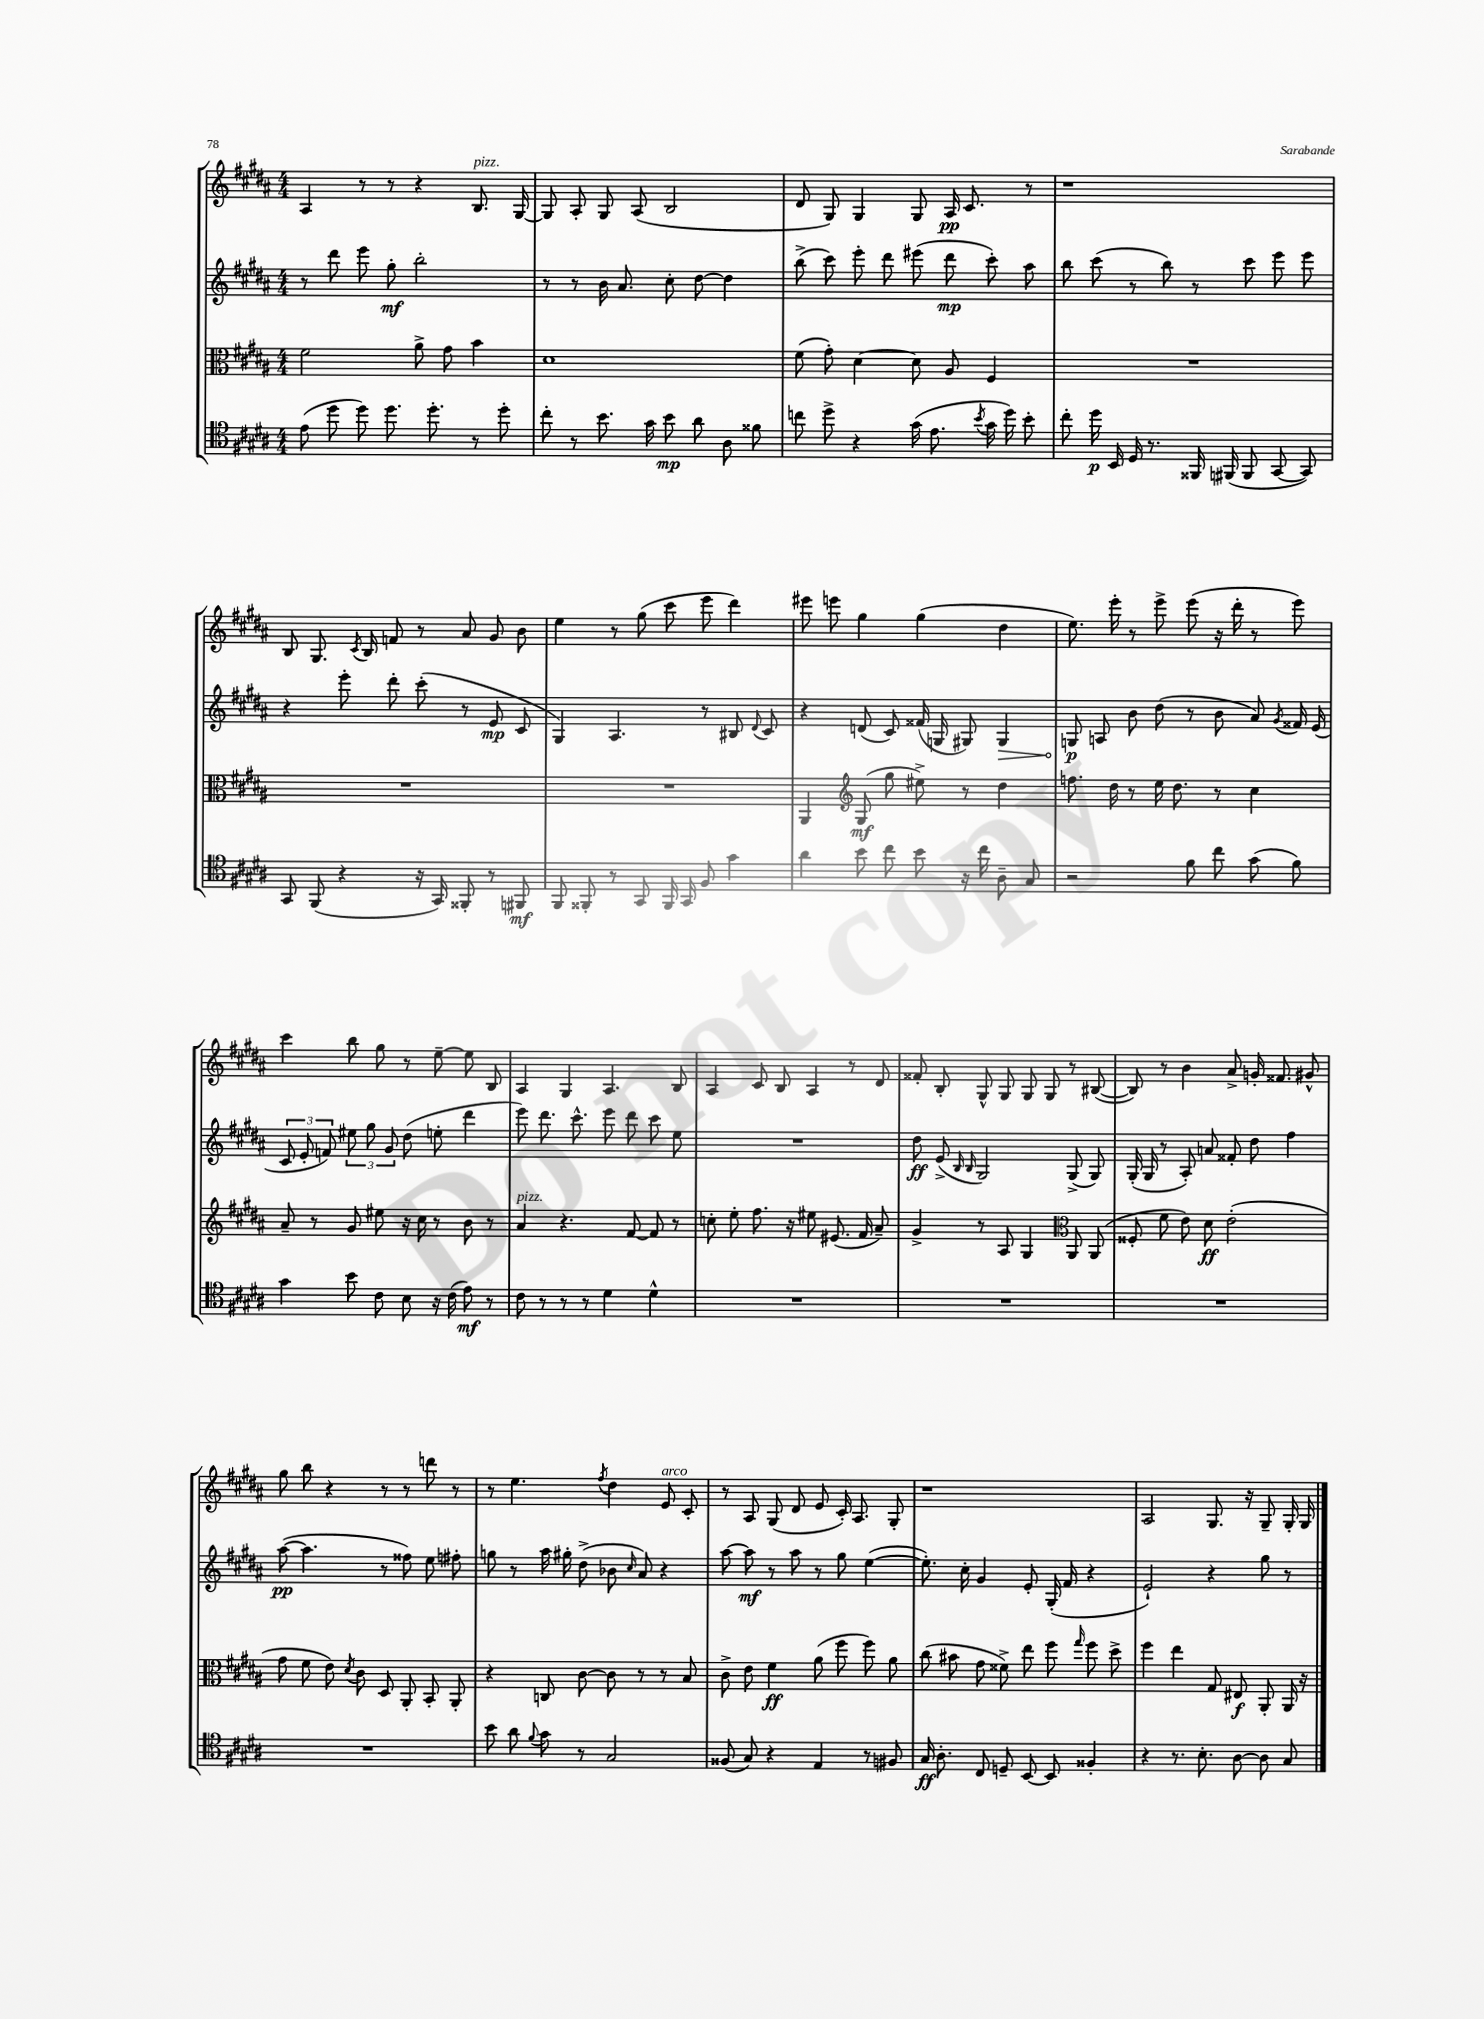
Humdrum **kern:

**kern	**kern	**kern	**kern
*staff4	*staff3	*staff2	*staff1
*clefC4	*clefC3	*clefG2	*clefG2
*k[f#c#g#d#a#]	*k[f#c#g#d#a#]	*k[f#c#g#d#a#]	*k[f#c#g#d#a#]
*M4/4	*M4/4	*M4/4	*M4/4
(8e\	2f#\	8r	4A#/
8dd#\	.	8ddd#\	.
8dd#\)	.	8eee\	8r
8.dd#\	.	8gg#'\	8r
.	8a#^\	2bb'\	4r
8.dd#'\	.	.	.
.	8g#\	.	.
8r	4b\	.	8.B/
8dd#'\	.	.	.
.	.	.	[16G#/
=	=	=	=
8cc#'\	1d#	8r	8G#/]
8r	.	8r	8A#'/
8.b\	.	16b\	8G#/
.	.	8.a#/	.
.	.	.	(8A#/
16g#\	.	.	.
8b\	.	8cc#'\	2B/
8a#\	.	[8dd#\	.
8A#\	.	4dd#\]	.
8f##\	.	.	.
=	=	=	=
8cc\	(8f#\	(8bb^\	8d#/
8dd#^\	8g#'\)	8ccc#\)	8G#/)
4r	[4d#\	8eee'\	4G#/
.	.	8ddd#\	.
(16g#\	8d#\]	(8eee#\	8G#/
8.e\	.	.	.
.	8A#/	8ddd#\	16A#/
.	.	.	8.c#/
8qb/	.	.	.
16g#\	4F#/	8ccc#'\)	.
16dd#\)	.	.	.
8b'\	.	8aa#\	8r
=	=	=	=
8cc#'\	1r	8bb\	1r
16dd#\	.	(8ccc#\	.
16BB/	.	.	.
16D#/	.	8r	.
8.r	.	.	.
.	.	8bb\)	.
16FF##/	.	8r	.
(16FF#/	.	.	.
8FF#/	.	8ccc#\	.
[8GG#/	.	8eee\	.
8GG#/])	.	8eee\	.
=	=	=	=
8GG#/	1r	4r	8B/
(8FF#/	.	.	8.G#/
4r	.	8eee'\	.
.	.	.	8qc#/
.	.	.	16B/
.	.	8ddd#'\	8f/
16r	.	(8ccc#'\	8r
16GG#/)	.	.	.
8FF##'/	.	8r	8a#/
8r	.	8e/	8g#/
8FF#/	.	8c#/	8b\
=	=	=	=
8FF#/	1r	4G#/)	4ee\
8FF##'/	.	.	.
8r	.	4.A#/	8r
8GG#/	.	.	(8gg#\
16FF##/	.	.	8ccc#\
16GG#/	.	.	.
8F#/	.	8r	8eee\
4g#\	.	8B#/	4ddd#\)
.	.	8qqd#/	.
.	.	8c#/	.
=	=	=	=
4a#\	4AA#/	4r	8eee#\
.	.	.	8eee\
*	*clefG2	*	*
8b\	(8G#/	(8d/	4gg#\
8cc#\	8gg#\	8c#/)	.
8b\	8ee#^\)	(16f##/	(4gg#\
.	.	16G/	.
16r	8r	8G#/)	.
16cc#\	.	.	.
8A#~\	4dd#\	4G#/	4dd#\
8G#/	.	.	.
=	=	=	=
2r	8.ff\	8G/	8.ee\)
.	.	8A/	.
.	16dd#\	.	16eee'\
.	8r	8b\	8r
.	16ee\	(8dd#\	8eee^\
.	8.dd#\	.	.
8f#\	.	8r	(8eee\
8cc#\	8r	8b\	16r
.	.	.	16ddd#'\
(8g#\	4cc#\	8a#/)	8r
.	.	8qg#/	.
8f#\)	.	16f##/	8eee\)
.	.	(16e/	.
=	=	=	=
4g#\	8a#~/	12c#/	4ccc#\
.	.	12e'/	.
.	8r	.	.
.	.	12f/)	.
8b\	8g#/	12ee#\	8bb\
.	.	12gg#\	.
8c#\	8ee#\	.	8gg#\
.	.	12g#/	.
8B\	16r	(8dd#\	8r
.	16cc#\	.	.
16r	8r	8ee'\	[8ee~\
(16c#\	.	.	.
8e\)	8b\	4ddd#\	8ee\]
8r	8r	.	8B/
=	=	=	=
8c#\	4a#/	8eee\)	4A#/
8r	.	8.ddd#\	.
8r	4.r	.	4G#/
.	.	8.ccc#^^\	.
8r	.	.	.
4d#\	.	8eee\	4.A#/
.	[8f#/	8ddd#\	.
4d#^^\	8f#/]	8ccc#\	.
.	8r	8ee\	8B/
=	=	=	=
1r	8cc'\	1r	4A#/
.	8ee'\	.	.
.	8.ff#\	.	8c#/
.	.	.	8B/
.	16r	.	.
.	8ee#\	.	4A#/
.	(8.e#/	.	.
.	.	.	8r
.	16f#/	.	.
.	8a#~/)	.	8d#/
=	=	=	=
1r	4g#^/	8dd#\	8f##'/
.	.	(8e^/	8B'/
.	.	16qqB/	.
.	.	16qqB/	.
.	8r	2G#/)	8G#^^/
.	8A#/	.	8G#/
.	4G#/	.	8G#/
.	.	.	8G#/
*	*clefC3	*	*
.	8AA#/	(8G#^/	8r
.	(8AA#/	8G#/)	([8B#/
=	=	=	=
1r	8F##'/	(16G#'/	8B#/])
.	.	16G#/	.
.	8f#\	8r	8r
.	8e\)	8A#'/)	4b\
.	8d#\	8a/	.
.	(2e'\	8f##'/	8a#^/
.	.	8dd#\	16g'/
.	.	.	8.f##/
.	.	4ff#\	.
.	.	.	8g#^^/
=	=	=	=
1r	8g#\	([8aa#\	8gg#\
.	8f#\	4.aa#\]	8bb\
.	8e\)	.	4r
.	8qd#/	.	.
.	8c#\	.	.
.	8D#/	8r	8r
.	8AA#'/	8ff##\)	8r
.	8BB'/	8ee\	8ddd\
.	8AA#'/	8ff#'\	8r
=	=	=	=
8b\	4r	8gg\	8r
8a#\	.	8r	4.ee\
8qqf#/	.	.	.
8g#\	8C/	16aa#\	.
.	.	16gg#'\	.
8r	[8c#\	(8dd#^\	.
.	.	.	8qff#/
2G#/	8c#\]	8b-\	4dd#\
.	.	16qqcc#/	.
.	8r	8a#/)	.
.	8r	4r	8e/
.	8B/	.	8c#'/
=	=	=	=
(8F##/	8c#^\	[8aa#\	8r
8G#/)	8e\	8aa#\]	8A#/
4r	4f#\	8r	(8G#/
.	.	8aa#\	8d#/
4E/	(8a#\	8r	8e/
.	8ff#\	8gg#\	16c#'/)
.	.	.	8.A#/
8r	8ff#\)	([4ee\	.
8F#/	8a#\	.	8G#'/
=	=	=	=
16G#/	(8cc#\	8.ee'\])	1r
8.A#'\	.	.	.
.	8b#\	.	.
.	.	16cc#'\	.
8C#/	8g#\	4g#/	.
8D~/	8f##^\)	.	.
[8BB/	8ee\	8e'/	.
8BB/]	8ff#\	(16G#'/	.
.	.	16f#/	.
.	16qqgg#/	.	.
4F##'/	8ff#\	4r	.
.	8dd#^\	.	.
=	=	=	=
4r	4ff#\	2e`/)	2A#/
8.r	4ee\	.	.
8.B'\	.	.	.
.	8G#/	4r	8.G#/
[8A#\	8E#/	.	.
.	.	.	16r
8A#\]	8AA#'/	8gg#\	8G#~/
8G#/	16AA#/	8r	16G#'/
.	16r	.	16G#/
==	==	==	==
*-	*-	*-	*-
